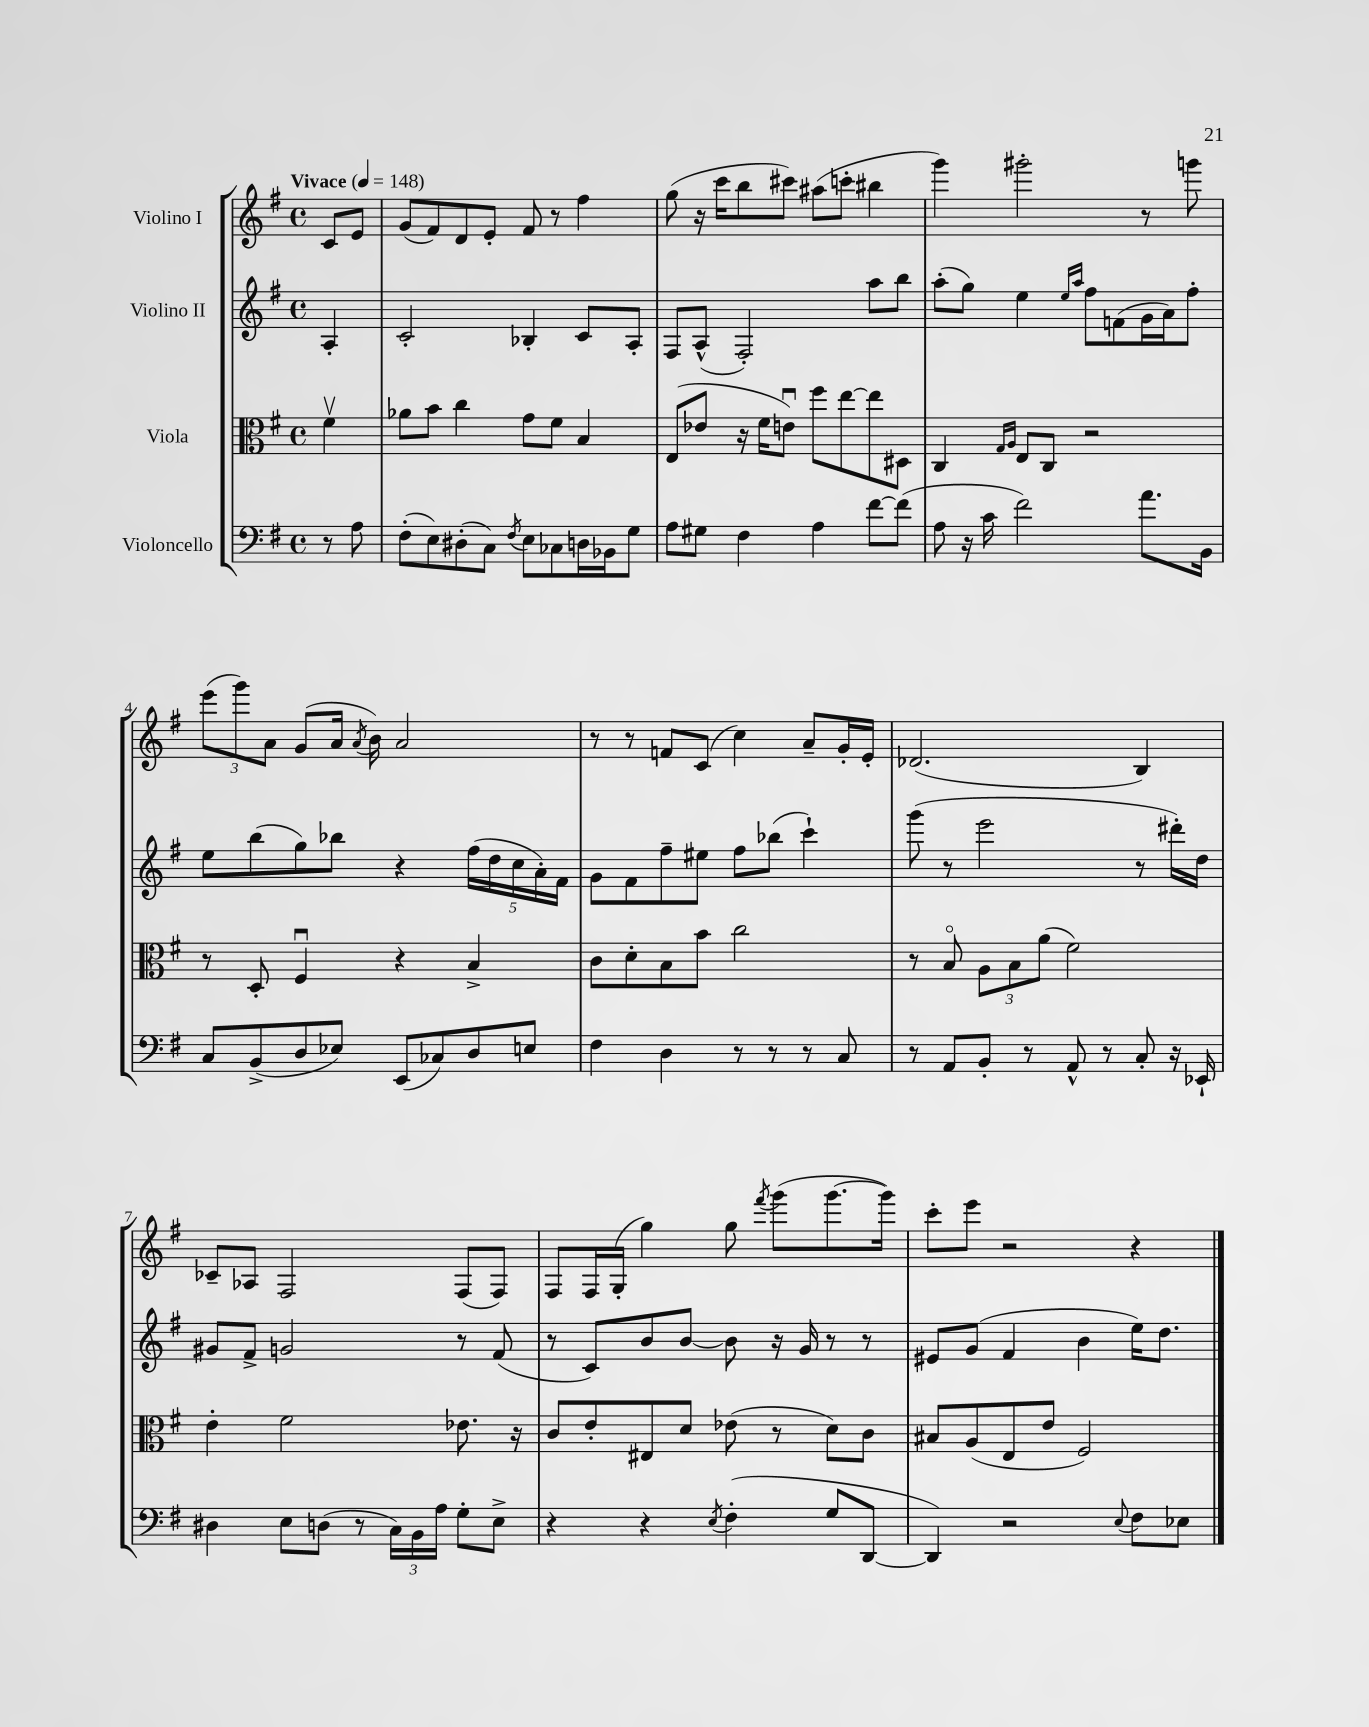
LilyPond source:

<<
\new StaffGroup <<
\new Staff = "s0" \with { instrumentName = "Violino I" } {
    \clef treble \key g \major \defaultTimeSignature \time 4/4 \partial 4 \tempo "Vivace" 4 = 148
    \autoBeamOff c'8[ e'8] |
    g'8[( fis'8) d'8 e'8]-. fis'8 r8 fis''4 |
    g''8( r16 c'''16[ b''8 cis'''8]) ais''8[( c'''8]-. bis''4 |
    g'''4) gis'''2-. r8 g'''8 |
    \tuplet 3/2 { e'''8[( g'''8) a'8] } g'8[( a'16] \acciaccatura { a'8 } b'16) a'2 |
    r8 r8 f'8[ c'8]( c''4) a'8[-- g'16-. e'16]-. |
    des'2.( b4) |
    ces'8[-- aes8] fis2 fis8[( fis8]) |
    fis8[ fis16 g16]-.( g''4) g''8 \acciaccatura { fis'''8 } g'''8[( g'''8.~ g'''16]) |
    c'''8[-. e'''8] r2 r4 \bar "|." |
}
\new Staff = "s1" \with { instrumentName = "Violino II" } {
    \clef treble \key g \major \defaultTimeSignature \time 4/4 \partial 4
    \autoBeamOff a4-. |
    c'2-. bes4-. c'8[ a8]-. |
    fis8[ a8]-^( fis2-.) a''8[ b''8] |
    a''8[-.( g''8]) e''4 \grace { e''16[ a''16] } fis''8[ f'8( g'16 a'16) fis''8]-. |
    e''8[ b''8( g''8) bes''8] r4 \tuplet 5/4 { fis''16[( d''16 c''16 a'16-.) fis'16] } |
    g'8[ fis'8 fis''8-- eis''8] fis''8[ bes''8]( c'''4-!) |
    g'''8( r8 e'''2 r8 dis'''16[-.) d''16] |
    gis'8[ fis'8]-> g'2 r8 fis'8( |
    r8 c'8[) b'8 b'8]~ b'8 r16 g'16 r8 r8 |
    eis'8[ g'8]( fis'4 b'4 e''16[) d''8.] \bar "|." |
}
\new Staff = "s2" \with { instrumentName = "Viola" } {
    \clef alto \key g \major \defaultTimeSignature \time 4/4 \partial 4
    \autoBeamOff fis'4\upbow |
    aes'8[ b'8] c''4 g'8[ fis'8] b4 |
    e8[( ees'8] r16 fis'16[ e'8]\downbow) fis''8[ e''8~ e''8 dis8] |
    c4 \grace { g16[ a16] } e8[ c8] r2 |
    r8 d8-. fis4\downbow r4 b4-> |
    c'8[ d'8-. b8 b'8] c''2 |
    r8 b8\flageolet \tuplet 3/2 { a8[ b8 a'8]( } fis'2) |
    e'4-. fis'2 ees'8. r16 |
    c'8[ e'8-. eis8 d'8] ees'8( r8 d'8[) c'8] |
    bis8[ a8( e8 e'8] fis2) \bar "|." |
}
\new Staff = "s3" \with { instrumentName = "Violoncello" } {
    \clef bass \key g \major \defaultTimeSignature \time 4/4 \partial 4
    \autoBeamOff r8 a8 |
    fis8[-.( e8) dis8-.( c8]) \acciaccatura { fis8 } e8[ ces8 d16 bes,16 g8] |
    a8[ gis8] fis4 a4 fis'8[~ fis'8]( |
    a8 r16 c'16 fis'2) a'8.[ b,16] |
    c8[ b,8->( d8 ees8]) e,8[( ces8) d8 e8] |
    fis4 d4 r8 r8 r8 c8 |
    r8 a,8[ b,8]-. r8 a,8-^ r8 c8-. r16 ees,16-! |
    dis4 e8[ d8]( r8 \tuplet 3/2 { c16[) b,16 a16] } g8[-. e8]-> |
    r4 r4 \acciaccatura { e8 } fis4-.( g8[ d,8]~ |
    d,4) r2 \appoggiatura { e8 } fis8[ ees8] \bar "|." |
}
>>
>>
